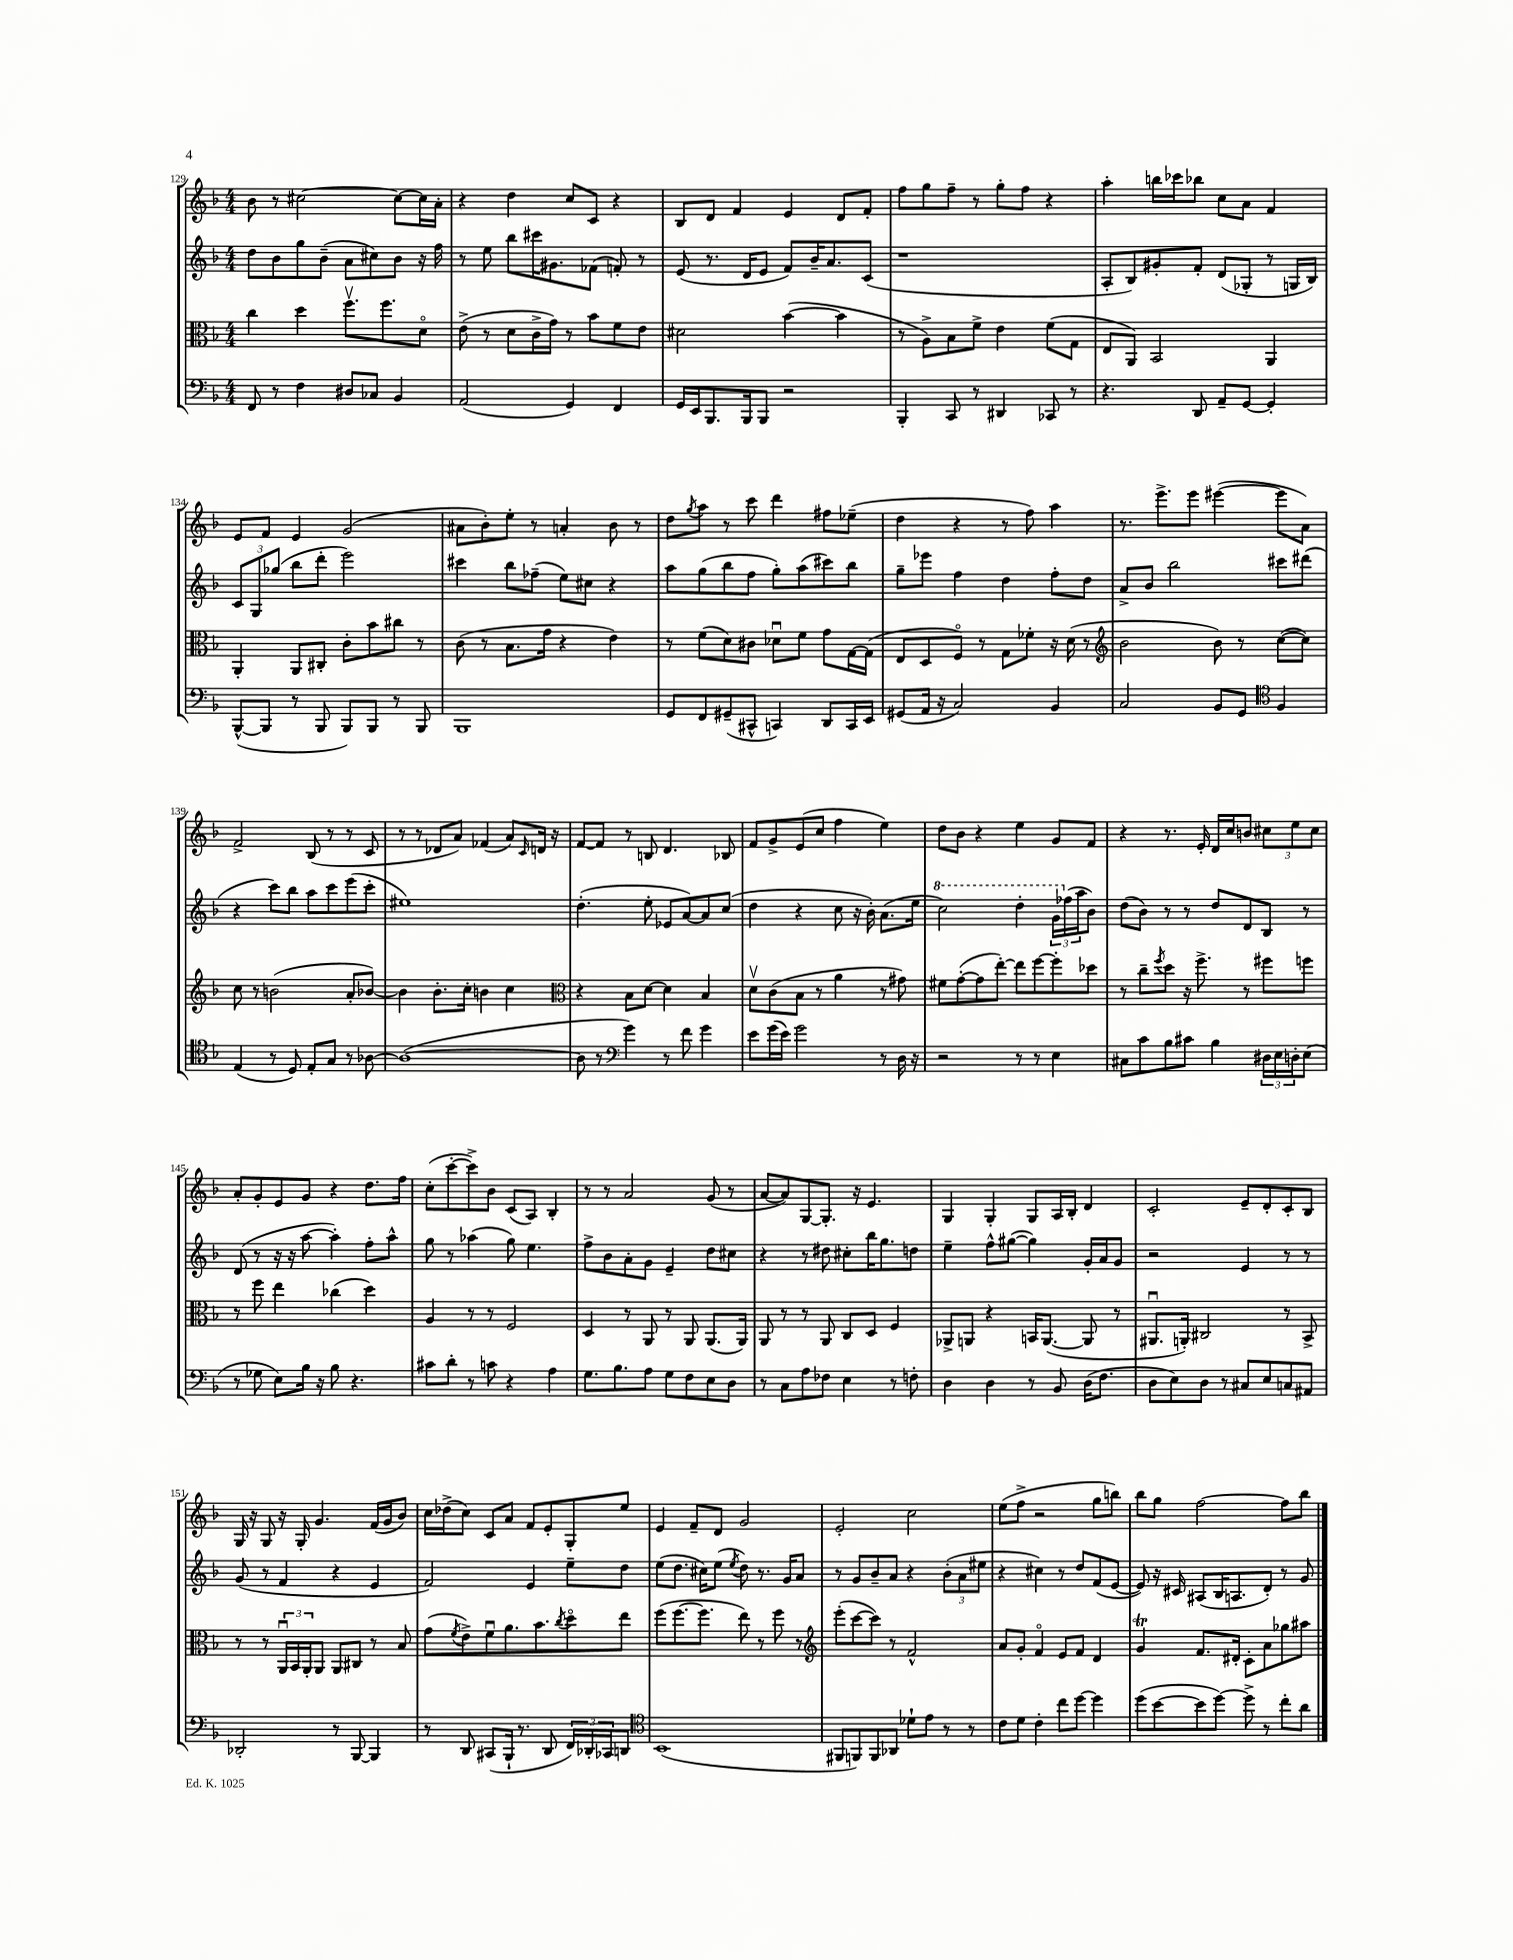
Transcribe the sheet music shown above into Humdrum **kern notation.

**kern	**kern	**kern	**kern
*part4	*part3	*part2	*part1
*staff4	*staff3	*staff2	*staff1
*clefF4	*clefC3	*clefG2	*clefG2
*k[b-]	*k[b-]	*k[b-]	*k[b-]
*M4/4	*M4/4	*M4/4	*M4/4
=129	=129	=129	=129
8FF/	4cc\	8dd\L	8b-\
8r	.	8b-\	8r
4F\	4dd\	8gg\	[2cc#X\
.	.	(8b-~\J	.
8D#X/L	8.ffv\L	8a\L	.
8C-X/J	.	8cc#X\)	.
.	8.ff\	.	.
4BB-/	.	8b-\J	8cc#\L_
.	8d\J	16r	16cc#\L]
.	.	16ff\	16a'\JJ
=130	=130	=130	=130
(2AA/	(8e^\	8r	4r
.	8r	8ee\	.
.	8d\L	8bb-\L	4dd\
.	16c^\L	16ccc#X\K	.
.	16g\JJ)	8.g#X\	.
4GG/)	8r	.	8cc/L
.	8b-\L	(8f-X\J	8c/J
4FF/	8f\	8fn'/)	4r
.	8e\J	8r	.
=131	=131	=131	=131
16GG/LL	2d#X\	(8e/	8B-/L
16EE/J	.	.	.
8.BBB-/	.	8.r	8d/J
.	.	.	4f/
16BBB-/k	.	16d/KL	.
8BBB-/J	.	8e/J	.
2r	([4b-\	8f/L)	4e/
.	.	16b-~/K	.
.	.	8.a/	.
.	4b-\]	.	8d/L
.	.	(8c/J	8f'/J
=132	=132	=132	=132
4BBB-'/	8r	1r	8ff\L
.	8A^\L)	.	8gg\
8CC/	8B-\	.	8ff~\J
8r	8f^\J	.	8r
4DD#X/	4e\	.	8gg'\L
.	.	.	8ff\J
8CC-X/	(8f\L	.	4r
8r	8G\J	.	.
=133	=133	=133	=133
4.r	8E/L	8A'/L	4aa'\
.	8AA/J)	8B-/)	.
.	2BB-/	8g#X'/	16bbn\LL
.	.	.	16ccc-X\J
8DD/	.	8f'/J	8bb-X\J
8AA~/L	.	(8d/L	8cc\L
[8GG/J	.	8G-X'/J	8a\J
4GG'/]	4AA/	8r	4f/
.	.	16Gn/LL	.
.	.	16B-/JJ)	.
!!LO:LB:g=z
=134	=134	=134	=134
([8BBB-^^/L	4AA'/	12c/L	8e/L
.	.	12G/	.
8BBB-/J]	.	.	8f/J
.	.	(12gg-X/J	.
8r	8AA/L	8bb-\L	4e/
8BBB-/	8C#X'/J	8ddd'\J	.
8BBB-/L)	8c'\L	2eee\)	(2g/
8BBB-/J	8b-\	.	.
8r	8cc#X\J	.	.
8BBB-/	8r	.	.
=135	=135	=135	=135
1BBB-	(8c\	4ccc#X\	8a#X\L
.	8r	.	8b-'\)
.	8.B-\L	8bb-\L	8ee'\J
.	.	(8ff-X~\J	8r
.	16g\Jk	.	.
.	4r	8ee\L)	4an'/
.	.	8cc#X\J	.
.	4e\)	4r	8b-\
.	.	.	8r
=136	=136	=136	=136
8GG/L	8r	8aa\L	8dd\L
.	.	.	8qgg/
8FF/	(8f\L	(8gg\	8aa\J
(8GG#X~/	8d\)	8bb-\	8r
8CC#X^^/J	8c#X\J	8ff\J	8ccc\
4CCn/)	8d-Xu\L	8gg'\L)	4ddd\
.	8f\J	(8aa\	.
8DD/L	8g\L	8ccc#X\)	8ff#X\L
16CC/L	[16G\L	8bb-\J	(8ee-X~\J
16EE/JJ	(16G\JJ]	.	.
=137	=137	=137	=137
(8GG#X/L	8E/L	8gg~\L	4dd\
16AA/Jk	8D/	8eee-X\J	.
16r	.	.	.
2C/)	8F/J)	4ff\	4r
.	8r	.	.
.	8G\L	4dd\	8r
.	8f-X'\J	.	8ff\)
4BB-/	16r	8ff'\L	4aa\
.	(16d\	.	.
.	8r	8dd\J	.
=138	=138	=138	=138
*	*clefG2	*	*
2C/	2b-\	8a^/L	8.r
.	.	8b-/J	.
.	.	.	8.eee^\L
.	.	2bb-\	.
.	.	.	8eee\J
8BB-/L	8b-\)	.	([4eee#X\
8GG/J	8r	.	.
*clefC4	*	*	*
4F/	([8cc\L	8ccc#X\L	8eee#\L]
.	8cc\J])	(8ddd#X\J	8a\J)
!!LO:LB:g=z
=139	=139	=139	=139
(4E/	8cc\	4r	2f^/
.	8r	.	.
8r	(2bn\	8ccc\L)	.
8D/)	.	8bb-\J	.
8E'/L	.	8aa\L	(8B-/
8G/J	.	8ccc\	8r
8r	8a'/L	(8eee\	8r
[8A-X\	[8b-X/J)	8ccc'\J	8c/
=140	=140	=140	=140
(1A-_	4b-\]	1ee#X)	8r
.	.	.	8r
.	8.b-'\L	.	8d-X/L
.	.	.	8a/J)
.	16cc'\Jk	.	.
.	4bn\	.	(4f-X/
.	4cc\	.	8a/L)
.	.	.	16qqc/
.	.	.	16dn/Jk
.	.	.	16r
=141	=141	=141	=141
*	*clefC3	*	*
8A-\]	4r	(4.dd'\	[8f/L
8r	.	.	8f/J]
*clefF4	*	*	*
4g\)	8B-\L	.	8r
.	[8d\J	8ee'\	8Bn/
8r	4d\]	8e-X/L	4.d/
8f\	.	[8a/)	.
4g\	4B-/	8a/]	.
.	.	(8cc/J	8B-X/
=142	=142	=142	=142
8e\L	8dv\L	4dd\	8f/L
(16g\L	(8c\	.	8g^/
16e\JJ)	.	.	.
2g\	8B-\J	4r	(8e/
.	8r	.	8cc/J
.	4a\	8cc\	4ff\
.	.	16r	.
.	.	16b-'\)	.
8r	8r	(8.a\L	4ee\)
16D\	8g#X\)	.	.
16r	.	16ee\Jk	.
=143	=143	=143	=143
*	*	*8va	*
2r	8f#X\L	2ccc\)	8dd\L
.	([8g'\	.	8b-\J
.	8g\]	.	4r
.	[8ee'\J)	.	.
8r	8ee\L]	4ddd'\	4ee\
8r	[8ff\	.	.
4E\	8ff'\]	24gg\LL	8g/L
*	*	*X8va	*
.	.	(24ff-X\	.
.	.	24aa\J	.
.	8dd-X\J	8b-\J)	8f/J
=144	=144	=144	=144
8C#X\L	8r	(8dd\L	4r
8c\	8cc~\L	8b-\J)	.
.	8qff/	.	.
8B-\	8dd\J	8r	8.r
8c#X\J	16r	8r	.
.	8.ff^\	.	16e'/
4B-\	.	8dd/L	16d/LL
.	.	.	16cc/J
.	8r	8d/	8bn/J
24D#X\LL	8ff#X\L	8B-/J	12cc#X\L
24E\	.	.	.
24Dn'\J	.	.	12ee\
(8E\J	8ffn\J	8r	.
.	.	.	12cc#\J
!!LO:LB:g=z
=145	=145	=145	=145
8r	8r	(8d/	8a'/L
8G-X\	8ff\	8r	8g'/
8E\L)	4ee\	16r	8e/
.	.	16r	.
16B-\Jk	.	[8aa\	8g/J
16r	.	.	.
8B-\	(4cc-X\	4aa'\])	4r
4.r	.	.	.
.	4dd\)	8ff'\L	8.dd\L
.	.	8aa^^\J	.
.	.	.	16ff\Jk
=146	=146	=146	=146
8c#X\L	4A/	8gg\	(8cc'\L
8d'\J	.	8r	[8ccc'\
8r	8r	(4aa-X\	8ccc^\])
8cn\	8r	.	8b-\J
4r	2F/	8gg\)	(8c/L
.	.	4.ee\	8A/J)
4A\	.	.	4B-'/
=147	=147	=147	=147
8.G\L	4D/	8ff^\L	8r
.	.	8b-\	8r
8.B-\	.	.	.
.	8r	8a'\	2a/
8A\J	8AA/	8g\J	.
8G\L	8r	4e~/	.
8F\	8AA/	.	.
8E\	(8.AA/L	8dd\L	(8g/
8D\J	.	8cc#X\J	8r
.	16AA/Jk)	.	.
=148	=148	=148	=148
8r	8AA/	4r	[8a/L
8C\L	8r	.	8a/])
8A\	8r	8r	[8G/
8F-X\J	8AA/	8dd#X\	8.G'/J]
4E\	8C/L	8cc#X'\L	.
.	.	.	16r
.	8D/J	16bb-\K	4.e/
.	.	8.gg\	.
8r	4F/	.	.
8Fn'\	.	8ddn\J	.
=149	=149	=149	=149
4D\	8AA-X^/L	4ee~\	4G/
.	8AAn/J	.	.
4D\	4r	8ff^^\L	4G'/
.	.	([8gg#X\J	.
8r	16BBn/KL	4gg#\])	8G/L
.	([8.AA/J	.	.
8BB-/	.	.	16A/L
.	.	.	16B-'/JJ
(16D\KL	8AA/]	16g'/LL	4d/
8.F\J	.	16a/J	.
.	8r	8g/J	.
=150	=150	=150	=150
8D\L	8.AA#Xu/L	2r	2c'/
8E\)	.	.	.
.	16AAn'/Jk)	.	.
8D\J	2C#X/	.	.
8r	.	.	.
8C#X/L	.	4e/	8e~/L
8E/	.	.	8d'/
8Cn/	8r	8r	8c'/
8AA#X/J	8BB-^/	8r	8B-/J
!!LO:LB:g=z
=151	=151	=151	=151
2DD-X'/	8r	(8g/	16G/
.	.	.	16r
.	8r	8r	8G/
.	24AAu/LL	4f/	16r
.	24BB-/	.	.
.	.	.	16G'/
.	24AA'/J	.	.
.	8AA/J	.	4.g/
8r	8AA/L	4r	.
[8BBB-/	8C#X/J	.	.
4BBB-/]	8r	4e/	(16f/LL
.	.	.	16g/J
.	8B-/	.	8b-/J)
=152	=152	=152	=152
8r	(8g\L	2f/)	16cc\LL
.	.	.	(16dd-X^\J
.	8qf/	.	.
8DD/	8e^\)	.	8cc\J)
(8CC#X/L	8fu\	.	8c/L
16BBB-`/Jk	8.a\	.	8a/J
8.r	.	.	.
.	.	4e/	8f/L
.	8.b-\	.	.
8DD/	.	.	8e'/
.	8qcc/	.	.
24FF/LL)	8dd\	8ee~\L	8G'/
24DD-X'/	.	.	.
24CC-X/J	.	.	.
8DDn/J	8ee\J	8dd\J	8ee/J
=153	=153	=153	=153
*clefC4	*	*	*
(1BB-	(8ff\L	(8ee\L	4e/
.	[8.ff\	8.dd\J	.
.	.	.	8f~/L
.	8.ff\J]	16cc#X\KL)	.
.	.	(8ee\J	8d/J
.	.	8qee/	.
.	8ee\)	8dd\)	2g/
.	8r	8.r	.
.	8ff\	.	.
.	.	16g/KL	.
.	8r	8a/J	.
=154	=154	=154	=154
*	*clefG2	*	*
8FF#X/L	(8eee'\L	8r	2e'/
8FFn/)	[8ccc\	8g/L	.
8FF/	8ccc\J])	8b-~/	.
8AA-X/J	8r	8a/J	.
8d-X`\L	2f^^/	4r	2cc\
8e\J	.	.	.
8r	.	(12b-'\L	.
.	.	12a\	.
8r	.	.	.
.	.	12ee#X\J	.
=155	=155	=155	=155
8c\L	8a/L	4r	(8ee\L
8d\J	8g'/J	.	8ff^\J
4c'\	4f/	4cc#X\)	2r
8cc\L	8e/L	8r	.
[8dd\J	8f/J	8dd/L	.
4dd\]	4d/	(8f/	8gg\L
.	.	[8e/J	8bbn\J)
=156	=156	=156	=156
(8dd\L	4gT/	8e/])	8bb-\L
[8b-\	.	16r	8gg\J
.	.	16c#X/	.
8b-\]	8.f/L	(8A#X/L	[2ff\
[8dd\J)	.	16B-/K	.
.	16d#X'/Jk	8.An/	.
8dd^\]	8c'\L	.	.
8r	8a\	8d'/J)	.
8cc'\L	8gg-X\	8r	8ff\L]
8a\J	8aa#X\J	8g/	8bb-\J
==	==	==	==
*-	*-	*-	*-
